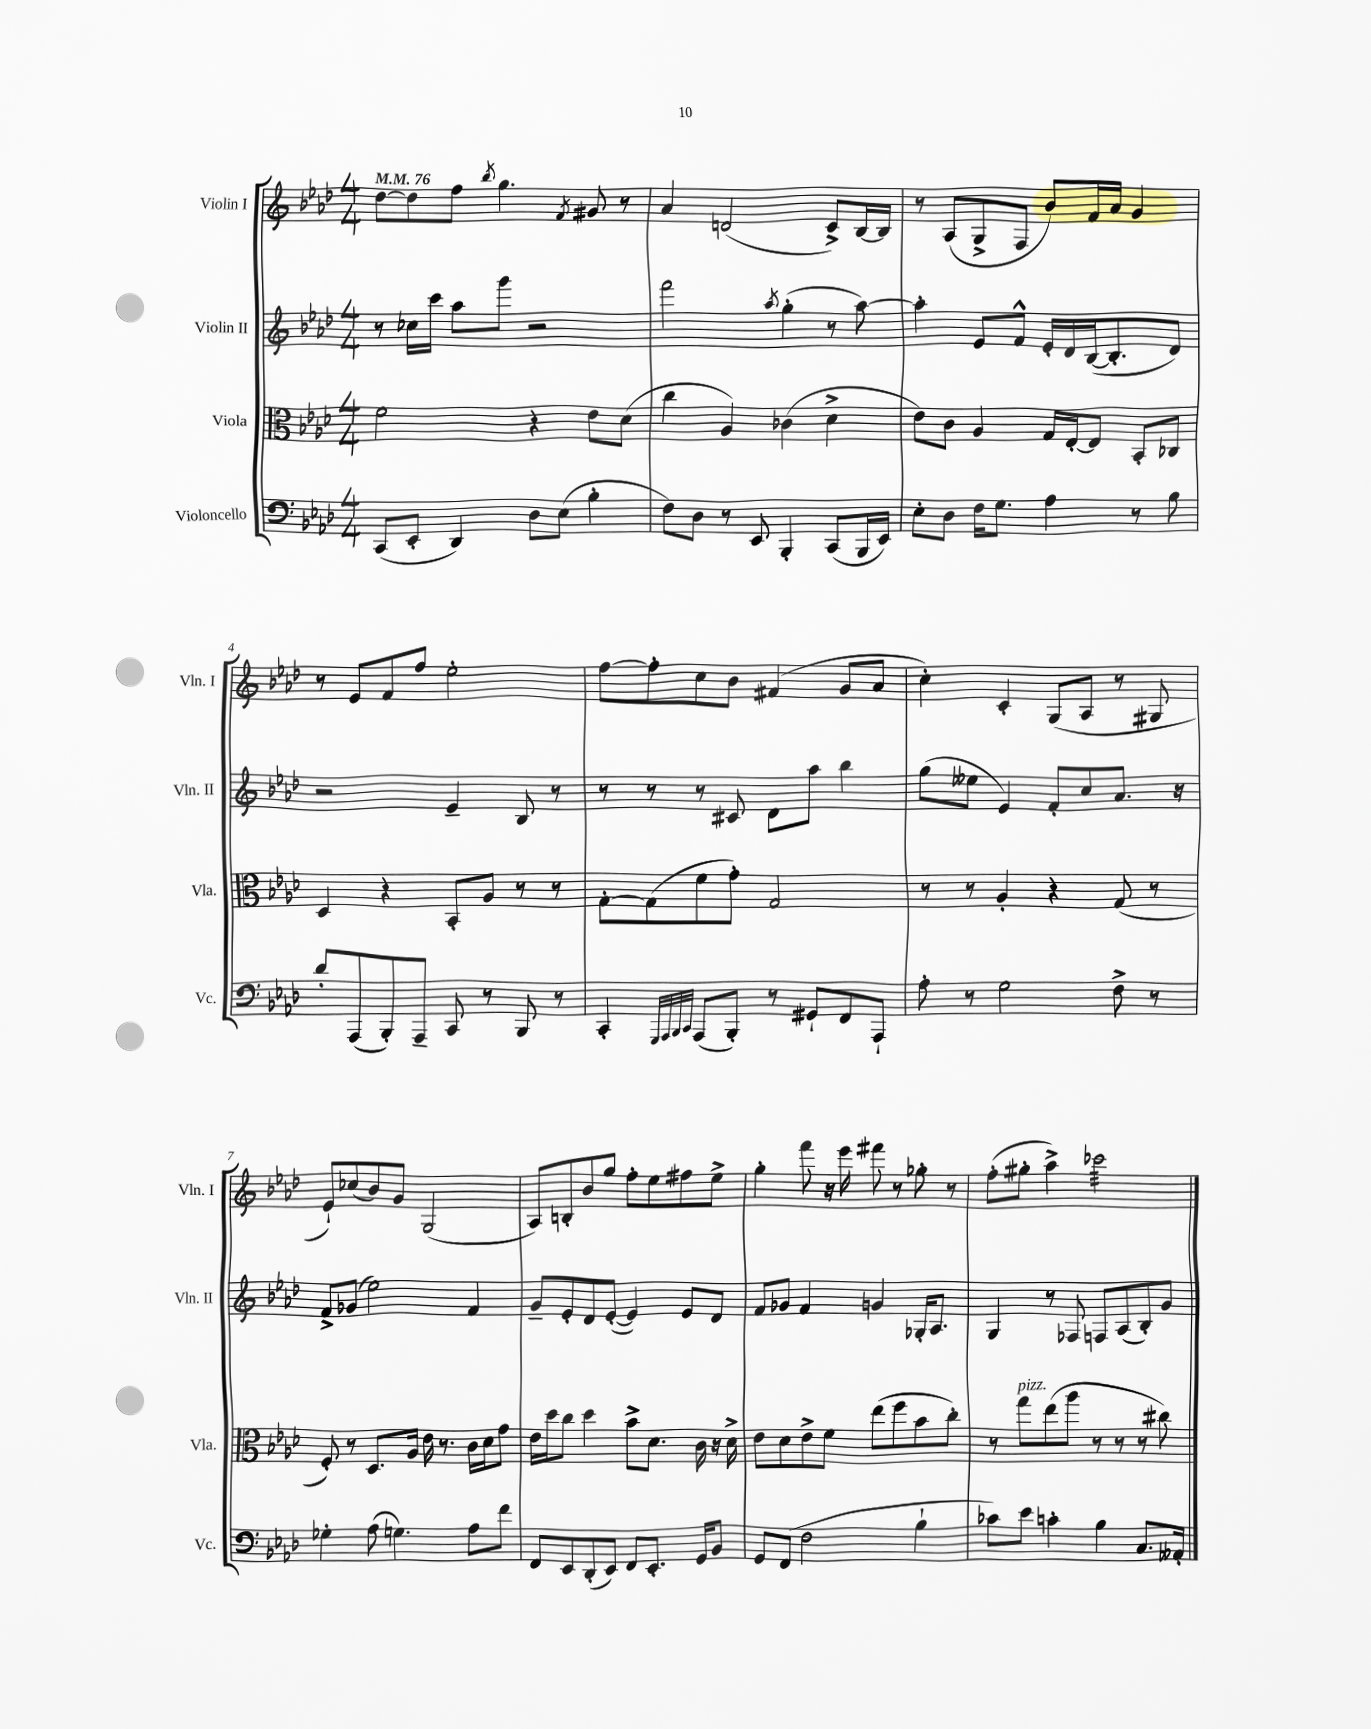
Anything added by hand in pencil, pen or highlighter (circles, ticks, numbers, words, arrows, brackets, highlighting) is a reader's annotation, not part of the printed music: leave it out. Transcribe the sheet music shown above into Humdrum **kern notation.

**kern	**kern	**kern	**kern
*staff4	*staff3	*staff2	*staff1
*clefF4	*clefC3	*clefG2	*clefG2
*k[b-e-a-d-]	*k[b-e-a-d-]	*k[b-e-a-d-]	*k[b-e-a-d-]
*M4/4	*M4/4	*M4/4	*M4/4
*MM76	*MM76	*MM76	*MM76
(8CC	2f	8r	[8dd-
8EE-'	.	16cc-	8dd-]
.	.	16ccc	.
4DD-)	.	8aa-	8ff
.	.	.	8qbb-
.	.	8ggg	4.gg
8D-	4r	2r	.
(8E-	.	.	.
.	.	.	8qf
4B-'	8e-	.	8g#
.	(8d-	.	8r
=	=	=	=
8F)	4cc	2fff	4a-
8D-	.	.	.
8r	4A-)	.	(2d
8EE-	.	.	.
.	.	8qaa-	.
4BBB-'	(4c-	(4gg'	.
(8CC	4d-^	8r	8c^)
16BBB-	.	[8aa-)	[16B-
16EE-)	.	.	16B-]
=	=	=	=
8E-'	8e-)	4aa-']	8r
8D-	8c	.	(8A-
16F	4A-	8e-	8G^
8.G	.	.	.
.	.	8f^^	8F
4A-	16G	16e-'	8b-)
.	[16E-'	16d-	.
.	8E-]	([16B-	16f
.	.	8.B-']	16a-
8r	8BB-'	.	4g
8B-	8C-	8d-)	.
=	=	=	=
8d-'	4D-	2r	8r
(8AAA-	.	.	8e-
8BBB-')	4r	.	8f
8AAA-~	.	.	8ff
8CC	8BB-'	4e-~	2ee-'
8r	8A-	.	.
8BBB-	8r	8B-	.
8r	8r	8r	.
=	=	=	=
4CC'	[8G'	8r	[8ff
.	(8G]	8r	8ff']
32qqGGG	.	.	.
32qqAAA-	.	.	.
32qqBBB-	.	.	.
32qqCC	.	.	.
(8AAA-	8f	8r	8cc
8BBB-')	8g')	8c#	8b-
8r	2G	8d-	(4f#
8GG#`	.	8aa-	.
8FF	.	4bb-	8g
8AAA-`	.	.	8a-
=	=	=	=
8A-'	8r	(8gg	4cc')
8r	8r	8ee--	.
2G	4A-'	4e-)	4c'
.	4r	8f'	(8G
.	.	8cc	8A-
8F^	(8G	8.a-	8r
8r	8r	.	8G#
.	.	16r	.
=	=	=	=
4G-'	8F')	8f^	8e-`)
.	8r	(8g-	(8cc-
(8A-	8.D-	2ee-)	8b-)
4.G)	.	.	8g
.	16A-	.	.
.	16e-	.	(2G
.	8.r	.	.
8A-	16c	4f	.
.	16d-	.	.
8f	8g	.	.
=	=	=	=
8FF	16e-	8g~	8A-)
.	16dd-	.	.
8EE-	8cc	8e-'	8B'
(8DD-'	4dd-	8d-	8b-
8EE-)	.	([8e-'	8gg
8FF	8b-^	4e-])	8ff'
8.EE-'	8.d-	.	8ee-
.	.	8e-	8ff#
16GG	16c	.	.
8BB-	16r	8d-	8ee-^
.	16d-^	.	.
=	=	=	=
8GG	8e-	8f	4gg'
(8FF	8d-	8g-	.
2F	8e-^	4f	8fff
.	8f	.	16r
.	.	.	16eee-
.	(8ee-	4g	8fff#
.	8ff	.	8r
4B-`	8b-	16G-'	8gg-'
.	.	8.A-	.
.	8cc')	.	8r
=	=	=	=
8c-)	8r	4G	(8ff'
8e-	8gg	.	8gg#'
4c'	(8ee-	8r	4aa-^)
.	8aa-	8F-	.
4B-	8r	8F	2ccc-
.	8r	(8A-	.
8.C	8r	8B-')	.
.	8cc#)	8g	.
16AA--'	.	.	.
==	==	==	==
*-	*-	*-	*-
